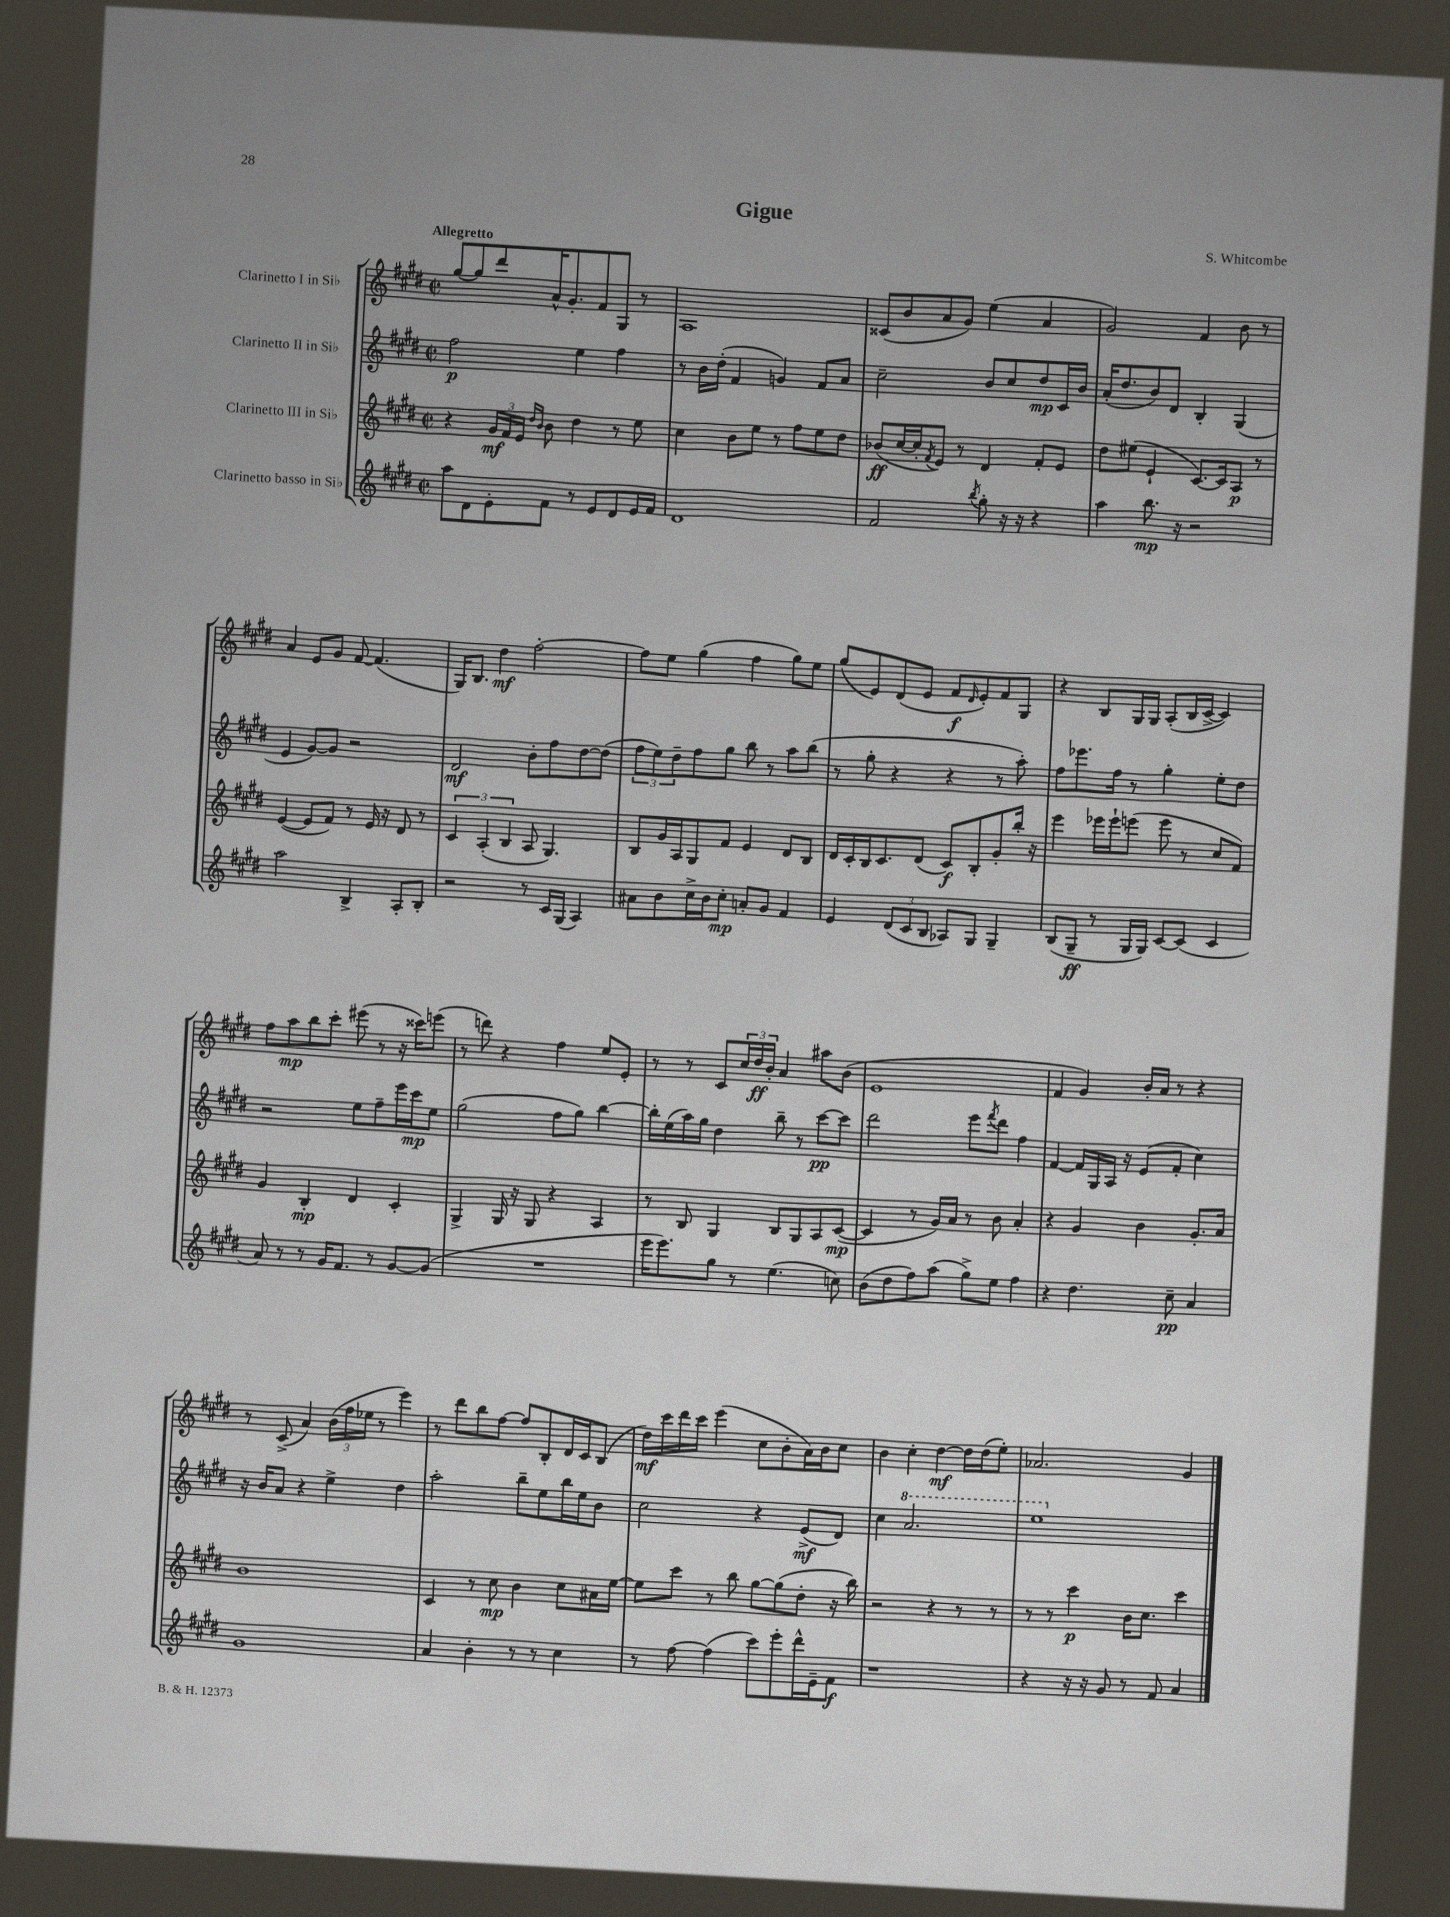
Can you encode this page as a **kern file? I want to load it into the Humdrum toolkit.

**kern	**dynam	**kern	**dynam	**kern	**dynam	**kern	**dynam
*part4	*part4	*part3	*part3	*part2	*part2	*part1	*part1
*staff4	*staff4	*staff3	*staff3	*staff2	*staff2	*staff1	*staff1
*I"Clarinetto basso in Si♭	*	*I"Clarinetto III in Si♭	*	*I"Clarinetto II in Si♭	*	*I"Clarinetto I in Si♭	*
*clefG2	*	*clefG2	*	*clefG2	*	*clefG2	*
*k[f#c#g#d#]	*	*k[f#c#g#d#]	*	*k[f#c#g#d#]	*	*k[f#c#g#d#]	*
*M2/2	*	*M2/2	*	*M2/2	*	*M2/2	*
*met(c|)	*	*met(c|)	*	*met(c|)	*	*met(c|)	*
=1	=1	=1	=1	=1	=1	=1	=1
!	!	!	!	!	!	!LO:TX:a:B:t=Allegretto	!
8aa\L	.	4r	.	2ff#\	p	[8gg#/L	.
8d#\	.	.	.	.	.	8gg#/]	.
8e'\	.	24g#/LL	mf	.	.	8ddd#/	.
.	.	24f#/	.	.	.	.	.
.	.	24e/JJ	.	.	.	.	.
.	.	16qqdd#/LL	.	.	.	.	.
.	.	16qqb/JJ	.	.	.	.	.
8f#\J	.	8b\	.	.	.	16a^^/K	.
.	.	.	.	.	.	8.g#'/	.
8r	.	4dd#\	.	4ee\	.	.	.
8e/L	.	.	.	.	.	8f#/	.
8d#/	.	8r	.	4ff#\	.	8G#/J	.
16e/L	.	8ee\	.	.	.	8r	.
16f#/JJ	.	.	.	.	.	.	.
=2	=2	=2	=2	=2	=2	=2	=2
1d#	.	4cc#\	.	8r	.	1A	.
.	.	.	.	16b\LL	.	.	.
.	.	.	.	(16dd#'\JJ	.	.	.
.	.	8b\L	.	4f#/	.	.	.
.	.	8ee\J	.	.	.	.	.
.	.	8r	.	4gn/)	.	.	.
.	.	8ff#\L	.	.	.	.	.
.	.	8ee\	.	8f#/L	.	.	.
.	.	8dd#\J	.	8a/J	.	.	.
=3	=3	=3	=3	=3	=3	=3	=3
2f#/	.	(8b-X/L	ff	2cc#~\	.	(8c##X/L	.
.	.	[16cc#/L	.	.	.	8b/	.
.	.	16cc#'/J]	.	.	.	.	.
.	.	8qf#/	.	.	.	.	.
.	.	8e/J)	.	.	.	8a/	.
.	.	8r	.	.	.	8g#/J)	.
8qbb/	.	.	.	.	.	.	.
8gg#'\	.	4d#/	.	8b/L	.	(4ee\	.
16r	.	.	.	8cc#/	.	.	.
16r	.	.	.	.	.	.	.
4r	.	8f#'/L	.	8dd#/	mp	4a/	.
.	.	8e/J	.	16c#/L	.	.	.
.	.	.	.	16b/JJ	.	.	.
=4	=4	=4	=4	=4	=4	=4	=4
4aa\	.	8dd#\L	.	(16a'/KL	.	2g#/)	.
.	.	.	.	8.dd#/	.	.	.
.	.	(8ee#X\J	.	.	.	.	.
8.bb\	mp	4e`/	.	8b/)	.	.	.
.	.	.	.	8d#/J	.	.	.
16r	.	.	.	.	.	.	.
2r	.	[8.c#/L)	.	4B'/	.	4f#/	.
.	.	16c#/k]	.	.	.	.	.
.	.	8A/J	p	(4G#/	.	8b\	.
.	.	8r	.	.	.	8r	.
!!LO:LB:g=z
=5	=5	=5	=5	=5	=5	=5	=5
2aa\	.	([4e/	.	4e/	.	4a/	.
.	.	8e/L]	.	[8g#/L)	.	8e/L	.
.	.	8f#/J)	.	8g#/J]	.	8g#/J	.
4B^/	.	8r	.	2r	.	[8f#/	.
.	.	16e/	.	.	.	(4.f#/]	.
.	.	16r	.	.	.	.	.
8A'/L	.	8d#/	.	.	.	.	.
8B'/J	.	8r	.	.	.	.	.
=6	=6	=6	=6	=6	=6	=6	=6
2r	.	6c#/	.	2d#/	mf	16G#/KL)	.
.	.	.	.	.	.	8.B/J	.
.	.	(6A'/	.	.	.	.	.
.	.	.	.	.	.	4dd#\	mf
.	.	6B/	.	.	.	.	.
8r	.	8A/	.	8b'\L	.	[2ff#'\	.
16c#/LL	.	4.G#/)	.	8ff#\	.	.	.
(16G#/JJ	.	.	.	.	.	.	.
4A/)	.	.	.	[8dd#\	.	.	.
.	.	.	.	(8dd#\J]	.	.	.
=7	=7	=7	=7	=7	=7	=7	=7
8a#X\L	.	8B/L	.	12ff#\L	.	8ff#\L]	.
.	.	.	.	12ee\)	.	.	.
8b\	.	16g#/L	.	.	.	8ee\J	.
.	.	.	.	12dd#~\	.	.	.
.	.	16A/J	.	.	.	.	.
16cc#^\L	.	8G#/	.	8ff#\	.	(4gg#\	.
16b\J	.	.	.	.	.	.	.
8cc#'\J	mp	8f#/J	.	8gg#\J	.	.	.
8an'/L	.	4e/	.	8bb\	.	4ff#\	.
8g#/J	.	.	.	8r	.	.	.
4f#/	.	8d#/L	.	8aa\L	.	8gg#\L)	.
.	.	8B/J	.	(8bb\J	.	8ee\J	.
=8	=8	=8	=8	=8	=8	=8	=8
4e/	.	16d#/LL	.	8r	.	(8gg#/L	.
.	.	16c#'/	.	.	.	.	.
.	.	16B/J	.	8gg#'\	.	8e/)	.
.	.	8.c#/	.	.	.	.	.
(12d#/L	.	.	.	4r	.	(8d#/	.
12c#/	.	.	.	.	.	.	.
.	.	(8d#/J	.	.	.	8e/J	.
12B/J	.	.	.	.	.	.	.
8A-X/L)	.	8c#/L)	f	4r	.	8f#/L	f
.	.	.	.	.	.	16qqd#/	.
8G#/J	.	8B'/	.	.	.	8e'/)	.
4G#~/	.	8g#'/	.	8r	.	8f#/	.
.	.	16bb'/Jk	.	8aa'\)	.	8G#/J	.
.	.	16r	.	.	.	.	.
=9	=9	=9	=9	=9	=9	=9	=9
(8B/L	.	4eee\	.	8ff#\L	.	4r	.
8G#~/J	ff	.	.	8.eee-X\	.	.	.
8r	.	16eee-X\LL	.	.	.	8B/L	.
.	.	16eee-`\J	.	16ff#\Jk	.	.	.
16G#/LL	.	(8eeen\J	.	8r	.	16G#/L	.
16G#/JJ)	.	.	.	.	.	16G#/JJ	.
[8c#/L	.	8eee\	.	4gg#'\	.	(8A'/L	.
(8c#/J]	.	8r	.	.	.	16B/L	.
.	.	.	.	.	.	[16c#^/JJ	.
4c#/	.	8cc#/L	.	8ee'\L	.	4c#/])	.
.	.	8f#/J)	.	8dd#\J	.	.	.
!!LO:LB:g=z
=10	=10	=10	=10	=10	=10	=10	=10
8a/)	.	4g#/	.	2r	.	8ff#\L	.
8r	.	.	.	.	.	8aa\	mp
8r	.	4B'/	mp	.	.	8bb\	.
16g#/KL	.	.	.	.	.	8ccc#'\J	.
8.f#/J	.	.	.	.	.	.	.
.	.	4d#/	.	8ee\L	.	(8eee#X\	.
8r	.	.	.	8ff#~\	.	8r	.
[8g#/L	.	4c#'/	.	16eee\L	.	16r	.
.	.	.	.	16ccc#\J	mp	16ccc##X\KL)	.
(8g#/J]	.	.	.	8ee\J	.	(8eeen\J	.
=11	=11	=11	=11	=11	=11	=11	=11
1r	.	4G#^/	.	(2gg#\	.	8r	.
.	.	.	.	.	.	8dddn\)	.
.	.	16G#/	.	.	.	4r	.
.	.	16r	.	.	.	.	.
.	.	8G#/	.	.	.	.	.
.	.	4r	.	8ff#\L	.	4ff#\	.
.	.	.	.	8gg#\J)	.	.	.
.	.	4A/	.	[4bb\	.	8ee/L	.
.	.	.	.	.	.	8e'/J	.
=12	=12	=12	=12	=12	=12	=12	=12
16eee\KL	.	8r	.	16bb'\LL]	.	8r	.
8.eee\)	.	.	.	(16ee\	.	.	.
.	.	8B/	.	16aa\)	.	8r	.
.	.	.	.	16gg#\JJ	.	.	.
8gg#\J	.	4G#/	.	4dd#\	.	8c#/L	.
8r	.	.	.	.	.	24cc#/L	.
.	.	.	.	.	.	24dd#/	ff
.	.	.	.	.	.	24b'/JJ	.
(4.ee\	.	8B/L	.	8bb~\	.	4a/	.
.	.	8G#/	.	8r	.	.	.
.	.	8A/	.	[8ccc#\L	pp	8aa#X\L	.
8ccn\)	.	([8c#/J	mp	8ccc#\J]	.	(8b\J	.
=13	=13	=13	=13	=13	=13	=13	=13
(8b\L	.	4c#/]	.	2ddd#\	.	1e	.
8dd#\	.	.	.	.	.	.	.
8ff#\)	.	8r	.	.	.	.	.
(8aa\J	.	16g#/LL)	.	.	.	.	.
.	.	16a/JJ	.	.	.	.	.
8gg#^\L)	.	8r	.	8eee\L	.	.	.
.	.	.	.	8qfff#/	.	.	.
8ee\J	.	8b\	.	8ddd#\J	.	.	.
4ff#\	.	4a'/	.	4ff#\	.	.	.
=14	=14	=14	=14	=14	=14	=14	=14
4r	.	4r	.	[4f#/	.	4f#/	.
4.dd#\	.	4g#/	.	16f#/LL]	.	4g#/)	.
.	.	.	.	16G#/	.	.	.
.	.	.	.	16A/JJ	.	.	.
.	.	.	.	16r	.	.	.
.	.	4b\	.	(8e/L	.	16b'/LL	.
.	.	.	.	.	.	16a/JJ	.
8cc#~\	pp	.	.	8f#'/J	.	8r	.
4a/	.	8.g#'/L	.	4cc#\)	.	4r	.
.	.	16a/Jk	.	.	.	.	.
!!LO:LB:g=z
=15	=15	=15	=15	=15	=15	=15	=15
1g#	.	1b	.	16r	.	8r	.
.	.	.	.	16b/KL	.	.	.
.	.	.	.	8a/J	.	(8c#^/	.
.	.	.	.	4r	.	4a/)	.
.	.	.	.	4ee^\	.	(24b\LL	.
.	.	.	.	.	.	24ff#\	.
.	.	.	.	.	.	24ee-X\JJ	.
.	.	.	.	.	.	8r	.
.	.	.	.	4dd#\	.	4eee\)	.
=16	=16	=16	=16	=16	=16	=16	=16
4a/	.	4c#/	.	2aa'\	.	8r	.
.	.	.	.	.	.	8ddd#\L	.
4b'\	.	8r	.	.	.	8bb\	.
.	.	8cc#\	mp	.	.	[8ff#\J	.
8r	.	4b\	.	8bb~\L	.	8ff#/L]	.
8r	.	.	.	8ee\	.	8B'/	.
4cc#\	.	8cc#\L	.	16bb\L	.	16d#/L	.
.	.	.	.	16ee\J	.	16c#/J	.
.	.	16a#X\L	.	8b\J	.	(8B/J	.
.	.	[16ee\JJ	.	.	.	.	.
=17	=17	=17	=17	=17	=17	=17	=17
8r	.	8ee\L]	.	2cc#\	.	16dd#\LL)	mf
.	.	.	.	.	.	16ccc#\	.
[8ff#\	.	8ccc#\J	.	.	.	16ddd#\	.
.	.	.	.	.	.	16ccc#\JJ	.
(4ff#\]	.	8r	.	.	.	(4eee\	.
.	.	8bb\	.	.	.	.	.
8ccc#\L)	.	[8gg#\L	.	4r	.	8cc#\L	.
8eee'\	.	(8gg#\]	.	.	.	8b'\	.
16ddd#^^\L	.	8dd#'\J	.	(8e^/L	mf	16a\L)	.
16e~\J	.	.	.	.	.	16b\J	.
8f#\J	f	16r	.	8d#/J)	.	8cc#\J	.
.	.	16bb\)	.	.	.	.	.
=18	=18	=18	=18	=18	=18	=18	=18
1r	.	2r	.	4cc#\	.	4b\	.
*	*	*	*	*8va	*	*	*
.	.	.	.	2.aa/	.	4cc#'\	.
.	.	4r	.	.	.	[4dd#\	mf
.	.	8r	.	.	.	16dd#\LL]	.
.	.	.	.	.	.	(16dd#\J	.
.	.	8r	.	.	.	8ee'\J)	.
=19	=19	=19	=19	=19	=19	=19	=19
4r	.	8r	.	1eee	.	2.a-X/	.
.	.	8r	.	.	.	.	.
16r	.	4ccc#\	p	.	.	.	.
16r	.	.	.	.	.	.	.
8g#/	.	.	.	.	.	.	.
8r	.	16b\KL	.	.	.	.	.
.	.	8.cc#\J	.	.	.	.	.
8f#/	.	.	.	.	.	.	.
4a/	.	4ccc#\	.	.	.	4g#/	.
*	*	*	*	*X8va	*	*	*
==	==	==	==	==	==	==	==
*-	*-	*-	*-	*-	*-	*-	*-
